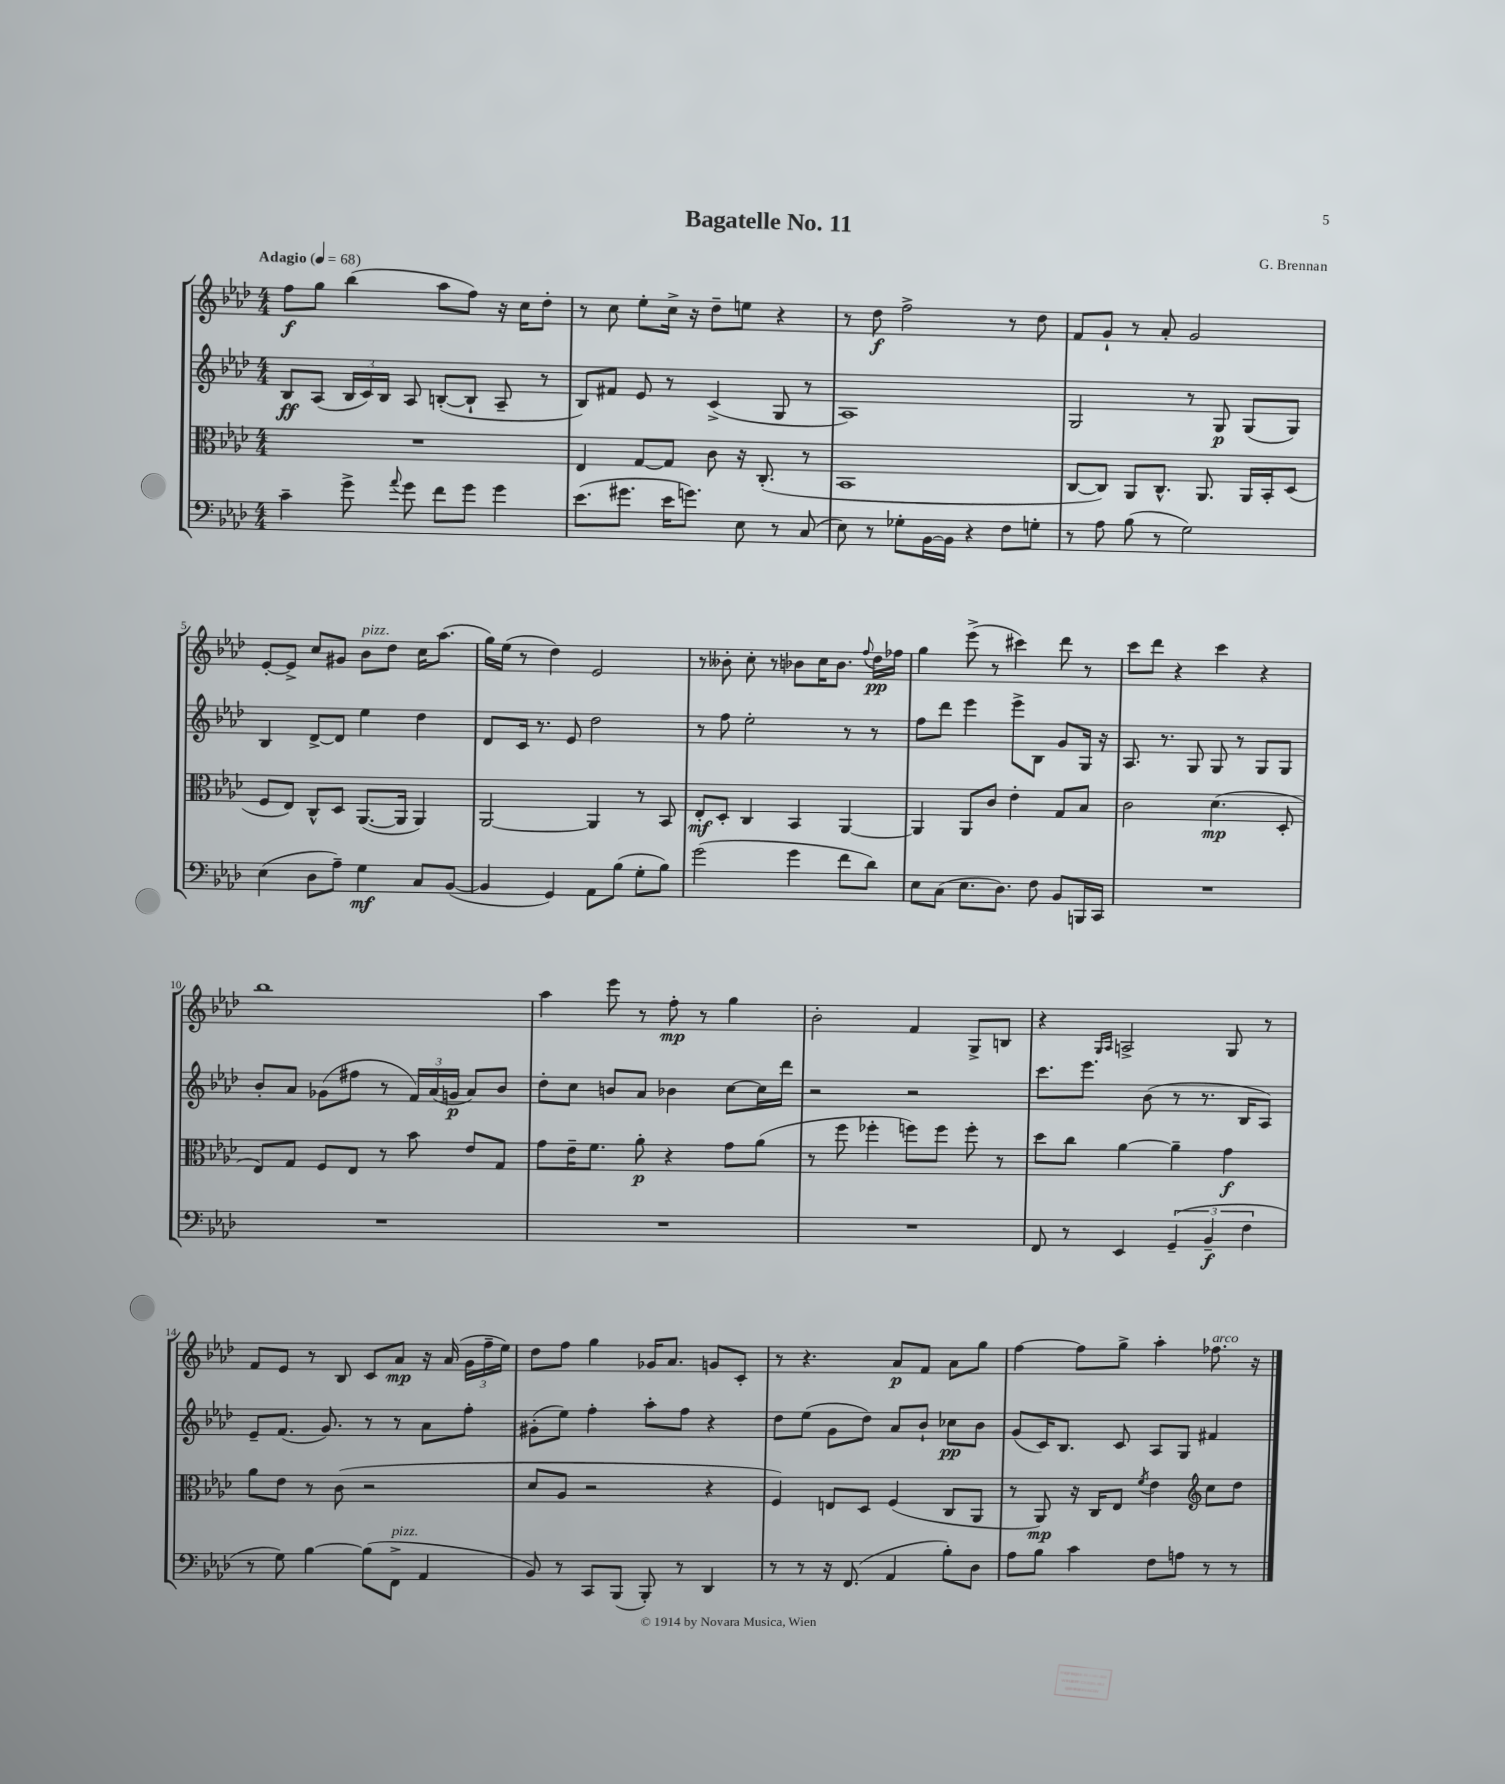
\header { title = "Bagatelle No. 11" composer = "G. Brennan" }
<<
\new StaffGroup <<
\new Staff = "s0" {
    \clef treble \key aes \major \numericTimeSignature \time 4/4 \tempo "Adagio" 4 = 68
    \autoBeamOff f''8[\f g''8] bes''4( aes''8[ f''8]) r16 c''16[ des''8]-. |
    r8 c''8 ees''8[-. c''16]-> r16 des''8[-- e''8] r4 |
    r8 des''8\f f''2-> r8 des''8 |
    f'8[ g'8]-! r8 aes'8-. g'2 |
    ees'8[~-. ees'8]-> c''8[ gis'8] bes'8[^\markup { \italic "pizz." } des''8] c''16[ aes''8.]( |
    g''16[) ees''16]( r8 des''4) ees'2 |
    r8 beses'8-. c''8-. r8 bes'8[ c''16 bes'8.] \appoggiatura { f''8 } des''16[\pp fes''16] |
    g''4 ees'''8->( r8 cis'''4) des'''8 r8 |
    c'''8[ des'''8] r4 c'''4 r4 |
    bes''1 |
    aes''4 ees'''8 r8 f''8-.\mp r8 g''4 |
    bes'2-. f'4 g8[-> b8] |
    r4 \grace { g16[ aes16] } a2-> g8 r8 |
    f'8[ ees'8] r8 bes8 c'8[ aes'8]\mp r16 aes'16( \tuplet 3/2 { g'16[ f''16-- ees''16]) } |
    des''8[ f''8] g''4 ges'16[ aes'8.] g'8[ c'8]-. |
    r8 r4. aes'8[\p f'8] aes'8[ g''8] |
    f''4~ f''8[ g''8]-> aes''4-. fes''8.^\markup { \italic "arco" } r16 \bar "|." |
}
\new Staff = "s1" {
    \clef treble \key aes \major \numericTimeSignature \time 4/4
    \autoBeamOff bes8[\ff aes8]( \tuplet 3/2 { bes16[ c'16) bes16] } aes8 b8[~-.( b8]-! aes8-- r8 |
    bes8[) fis'8] ees'8 r8 c'4->( g8 r8 |
    aes1) |
    g2 r8 g8\p g8[( g8]) |
    bes4 des'8[~-> des'8] ees''4 des''4 |
    des'8[ c'16] r8. ees'8 des''2 |
    r8 f''8 ees''2-. r8 r8 |
    f''8[ des'''8] ees'''4 ees'''8[-> bes8] g'8[ g16] r16 |
    aes8. r8. g8 g8 r8 g8[ g8] |
    bes'8[-. aes'8] ges'8[( fis''8] r8 \tuplet 3/2 { f'16[) aes'16( g'16]\p } aes'8[) bes'8] |
    des''8[-. c''8] b'8[ aes'8] bes'4 c''8[~ c''16 des'''16] |
    r2 r2 |
    c'''8.[ ees'''8.] bes'8( r8 r8. bes16[ aes8]) |
    ees'8[-- f'8.]( g'8.) r8 r8 aes'8[ f''8]-. |
    gis'8[-.( ees''8]) f''4-. aes''8[-. f''8] r4 |
    des''8[ ees''8]( g'8[ des''8]) aes'8[ bes'8]-! ces''8[\pp bes'8] |
    g'8[( c'16) bes8.] c'8 aes8[ g8] fis'4 \bar "|." |
}
\new Staff = "s2" {
    \clef alto \key aes \major \numericTimeSignature \time 4/4
    \autoBeamOff R1 |
    ees4 g8[~ g8] c'8 r16 c8.-.( r8 |
    bes,1 |
    c8[~ c8]) aes,8[ c8.]-^ aes,8. aes,16[ bes,16-. des8]( |
    f8[ ees8]) c8[-^ des8] aes,8.[~( aes,16] aes,4) |
    aes,2~ aes,4 r8 bes,8 |
    ees8[-.\mf des8]-. c4 bes,4 aes,4~ |
    aes,4 aes,8[ c'8] ees'4-. g8[ bes8] |
    c'2 des'4.\mp( des8-. |
    ees8[) g8] f8[ ees8] r8 bes'8 ees'8[ g8] |
    g'8[ ees'16-- f'8.] aes'8-.\p r4 g'8[ aes'8]( |
    r8 f''8 fes''4-. f''8[) f''8] f''8-. r8 |
    des''8[ c''8] aes'4~ aes'4-- g'4\f |
    aes'8[ ees'8] r8 c'8( r2 |
    des'8[ aes8] r2 r4 |
    f4) e8[ des8] f4( c8[ aes,8] |
    r8 aes,8\mp) r16 c16[ ees8] \acciaccatura { f'8 } ees'4 \clef treble c''8[ des''8] \bar "|." |
}
\new Staff = "s3" {
    \clef bass \key aes \major \numericTimeSignature \time 4/4
    \autoBeamOff c'4-- g'8-> \appoggiatura { aes'8 } g'8 f'8[ g'8] g'4 |
    ees'8.[( gis'8.] ees'16[ g'8.]) ees8 r8 c8( |
    ees8) r8 ges8[-. bes,16~ bes,16] r4 f8[ g8]-. |
    r8 aes8 bes8( r8 g2) |
    ees4( des8[ aes8]--) g4\mf c8[ bes,8]~( |
    bes,4 g,4) aes,8[ bes8]( g8[-. bes8]) |
    g'2( g'4 f'8[ des'8]) |
    ees8[ c8]( ees8.[ des8.]) f8 bes,8[ b,,16 c,16] |
    R1 |
    R1 |
    R1 |
    R1 |
    f,8 r8 ees,4 \tuplet 3/2 { g,4--( bes,4--\f f4 } |
    r8 g8) bes4~ bes8[( f,8]->^\markup { \italic "pizz." } aes,4 |
    bes,8) r8 c,8[ bes,,8]( bes,,8-.) r8 des,4 |
    r8 r8 r16 f,8.( aes,4 bes8[-.) des8] |
    aes8[ bes8] c'4 f8[ a8] r8 r8 \bar "|." |
}
>>
>>
